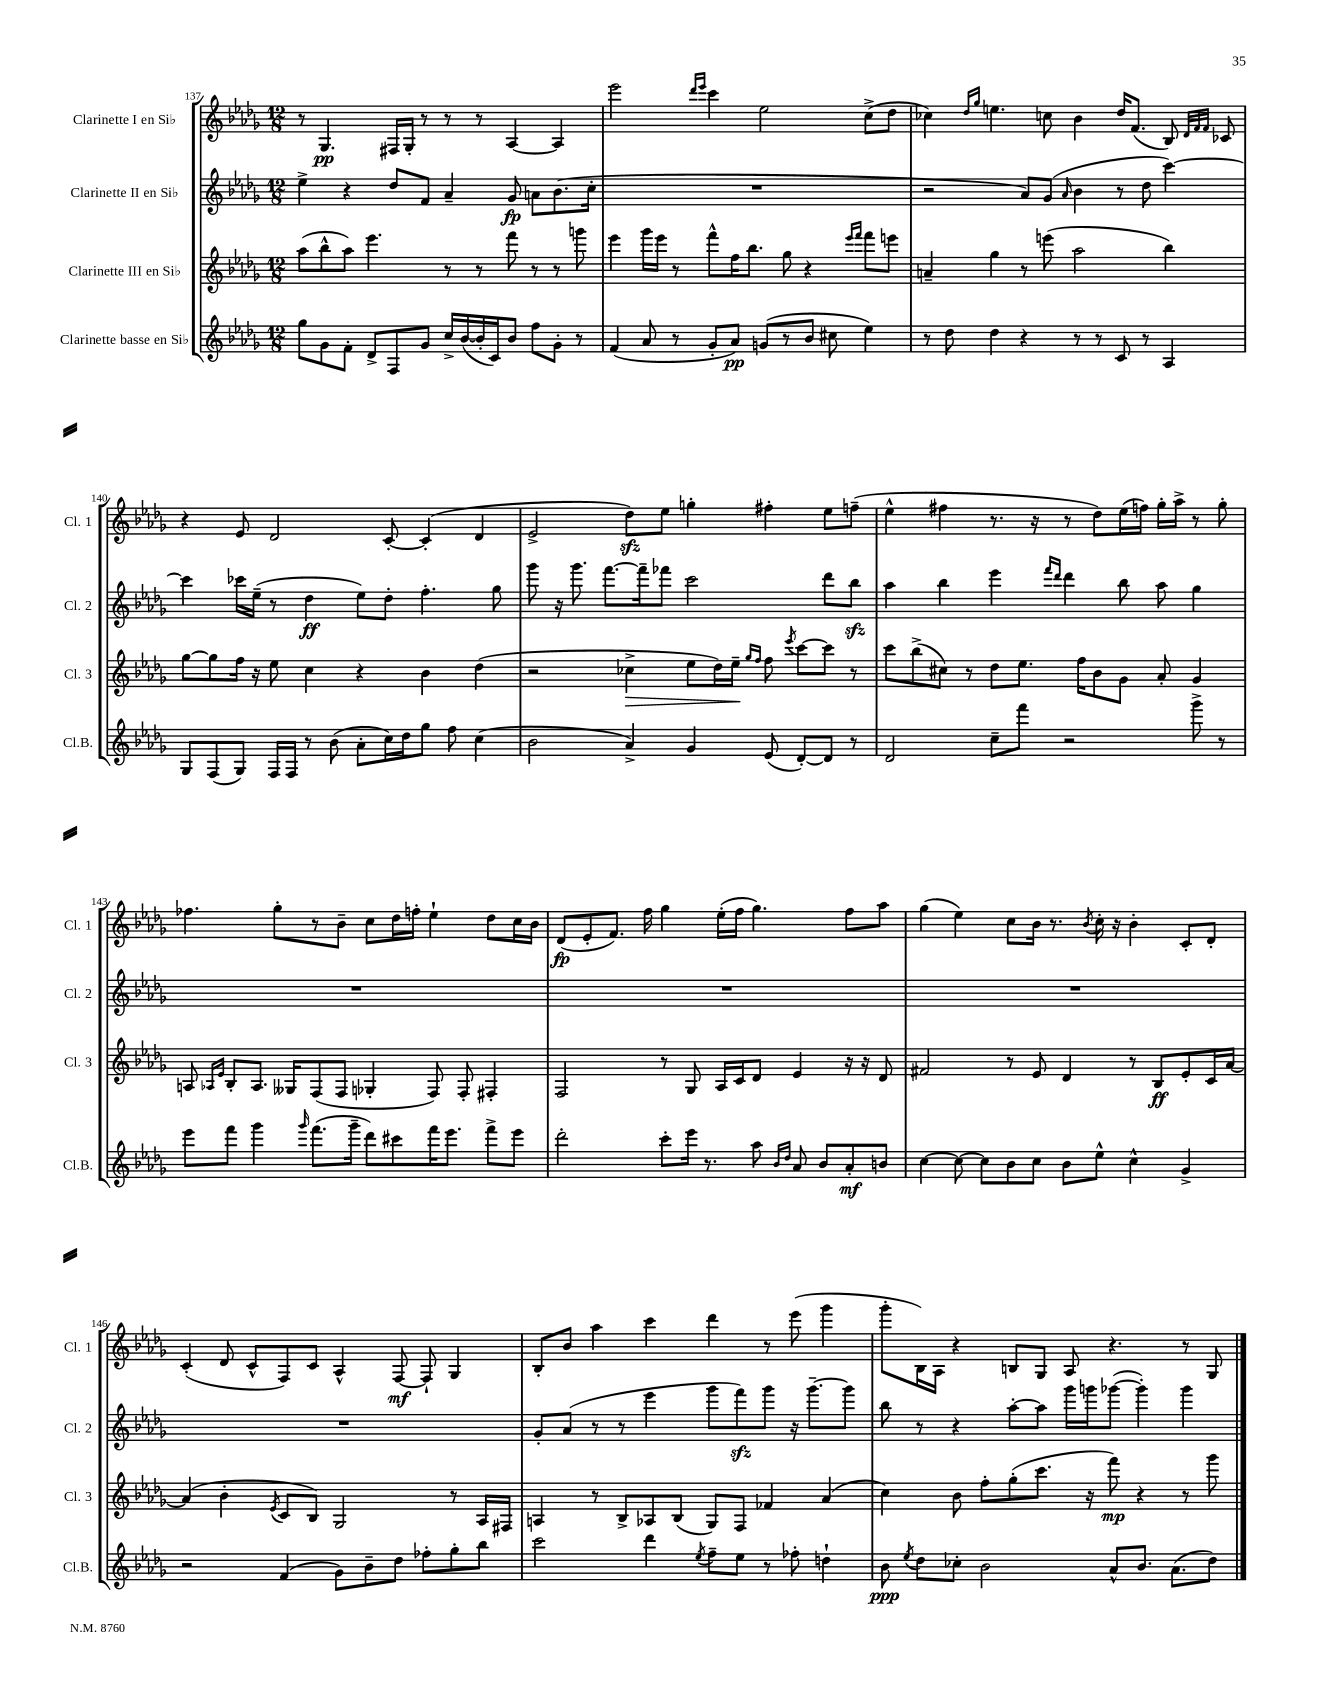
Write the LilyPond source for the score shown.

<<
\new StaffGroup <<
\new Staff = "s0" \with { instrumentName = "Clarinette I en Sib" shortInstrumentName = "Cl. 1" } {
    \clef treble \key des \major \numericTimeSignature \time 12/8
    \autoBeamOff r8 ges4.\pp fis16[ ges16]-. r8 r8 r8 aes4~ aes4 |
    ees'''2 \grace { des'''16[ ees'''16] } c'''4 ees''2 c''8[->( des''8] |
    ces''4) \grace { des''16[ ges''16] } e''4. c''8 bes'4 des''16[ f'8.]( bes8) \grace { des'32[ f'32 f'32] } ces'8 |
    r4 ees'8 des'2 c'8~-. c'4-.( des'4 |
    ees'2-> des''8[\sfz) ees''8] g''4-. fis''4-. ees''8[ f''8]--( |
    ees''4-^ fis''4 r8. r16 r8 des''8[) ees''16( f''16]) ges''16[-. aes''16]-> r8 ges''8-. |
    fes''4. ges''8[-. r8 bes'8]-- c''8[ des''16 f''16]-. ees''4-! des''8[ c''16 bes'16] |
    des'8[\fp( ees'8-. f'8.]) f''16 ges''4 ees''16[-.( f''16] ges''4.) f''8[ aes''8] |
    ges''4( ees''4) c''8[ bes'16] r8. \acciaccatura { bes'8 } c''16-. r16 bes'4-. c'8[-. des'8]-. |
    c'4-.( des'8 c'8[-^ f8) c'8] aes4-^ f8~\mf f8-! ges4 |
    bes8[-. bes'8] aes''4 c'''4 des'''4 r8 ees'''8( ges'''4 |
    ges'''8[-. bes16) aes16] r4 b8[ ges8] aes8 r4. r8 ges8 \bar "|." |
}
\new Staff = "s1" \with { instrumentName = "Clarinette II en Sib" shortInstrumentName = "Cl. 2" } {
    \clef treble \key des \major \numericTimeSignature \time 12/8
    \autoBeamOff ees''4-> r4 des''8[ f'8] aes'4-- ges'8\fp a'8[ bes'8.( c''16]-. |
    R1. |
    r2 aes'8[) ges'8]( \grace { aes'16 } bes'4 r8 des''8 c'''4~) |
    c'''4 ces'''16[ ees''16]--( r8 des''4\ff ees''8[) des''8]-. f''4.-. ges''8 |
    ges'''8 r16 ges'''8. f'''8.[~ f'''16-- fes'''8] c'''2 des'''8[ bes''8]\sfz |
    aes''4 bes''4 ees'''4 \grace { f'''16[ des'''16] } des'''4 bes''8 aes''8 ges''4 |
    R1. |
    R1. |
    R1. |
    R1. |
    ges'8[-. aes'8]( r8 r8 ees'''4 ges'''8[ f'''8\sfz) ges'''8] r16 ges'''8.[~-- ges'''8] |
    bes''8 r8 r4 aes''8[~-. aes''8] ges'''16[ g'''16 ges'''8]~( ges'''4-.) ges'''4 \bar "|." |
}
\new Staff = "s2" \with { instrumentName = "Clarinette III en Sib" shortInstrumentName = "Cl. 3" } {
    \clef treble \key des \major \numericTimeSignature \time 12/8
    \autoBeamOff aes''8[( bes''8-^ aes''8]) ees'''4. r8 r8 f'''8 r8 r8 g'''8 |
    ees'''4 ges'''16[ ees'''16] r8 f'''8[-^ f''16 bes''8.] ges''8 r4 \grace { ees'''16[ f'''16] } f'''8[ e'''8] |
    a'4-- ges''4 r8 e'''8( aes''2 bes''4) |
    ges''8[~ ges''8 f''16] r16 ees''8 c''4 r4 bes'4 des''4( |
    r2 ces''4->\> ees''8[ des''16) ees''16]--\! \grace { ges''16[ f''16] } f''8 \acciaccatura { ees'''8 } c'''8[~ c'''8] r8 |
    c'''8[ bes''8->( cis''8]) r8 des''8[ ees''8.] f''16[ bes'8 ges'8] aes'8-. ges'4 |
    a8 \grace { aes16[ ees'16] } bes8[-. aes8.] geses16[ f8( f8] ges4-. f8) f8-. fis4-. |
    f2 r8 ges8 aes16[ c'16 des'8] ees'4 r16 r16 des'8 |
    fis'2 r8 ees'8 des'4 r8 bes8[\ff ees'8-. c'16 aes'16]~ |
    aes'4( bes'4-. \acciaccatura { ees'8 } c'8[ bes8]) ges2 r8 aes16[ fis16] |
    a4 r8 bes8[-> aes8 bes8]( ges8[) f8] fes'4 aes'4( |
    c''4) bes'8 f''8[-. ges''8-.( c'''8.] r16 f'''8\mp) r4 r8 ges'''8 \bar "|." |
}
\new Staff = "s3" \with { instrumentName = "Clarinette basse en Sib" shortInstrumentName = "Cl.B." } {
    \clef treble \key des \major \numericTimeSignature \time 12/8
    \autoBeamOff ges''8[ ges'8 f'8]-. des'8[-> f8 ges'8] c''16[-> bes'16~( bes'16-. c'16) bes'8] f''8[ ges'8]-. r8 |
    f'4( aes'8 r8 ges'8[-. aes'8]\pp) g'8[( r8 bes'8] cis''8 ees''4) |
    r8 des''8 des''4 r4 r8 r8 c'8 r8 aes4 |
    ges8[ f8( ges8]) f16[ f16] r8 bes'8( aes'8[-. c''16) des''16 ges''8] f''8 c''4( |
    bes'2 aes'4->) ges'4 ees'8( des'8[~-.) des'8] r8 |
    des'2 c''8[-- f'''8] r2 ges'''8-> r8 |
    ees'''8[ f'''8] ges'''4 \grace { ges'''16 } f'''8.[( ges'''16]-- des'''8[) cis'''8 f'''16 ees'''8.] f'''8[-> ees'''8] |
    des'''2-. c'''8[-. ees'''16] r8. aes''8 \grace { bes'16[ des''16] } aes'8 bes'8[ aes'8-.\mf b'8] |
    c''4~ c''8~ c''8[ bes'8 c''8] bes'8[ ees''8]-^ c''4-^ ges'4-> |
    r2 f'4( ges'8[) bes'8-- des''8] fes''8[-. ges''8-. bes''8] |
    c'''2 des'''4 \acciaccatura { ees''8 } f''8[-- ees''8] r8 fes''8-. d''4-! |
    bes'8\ppp \acciaccatura { ees''8 } des''8[ ces''8]-. bes'2 aes'8[-^ bes'8.] aes'8.[( des''8]) \bar "|." |
}
>>
>>
\layout { \context { \Score currentBarNumber = #137 } }
